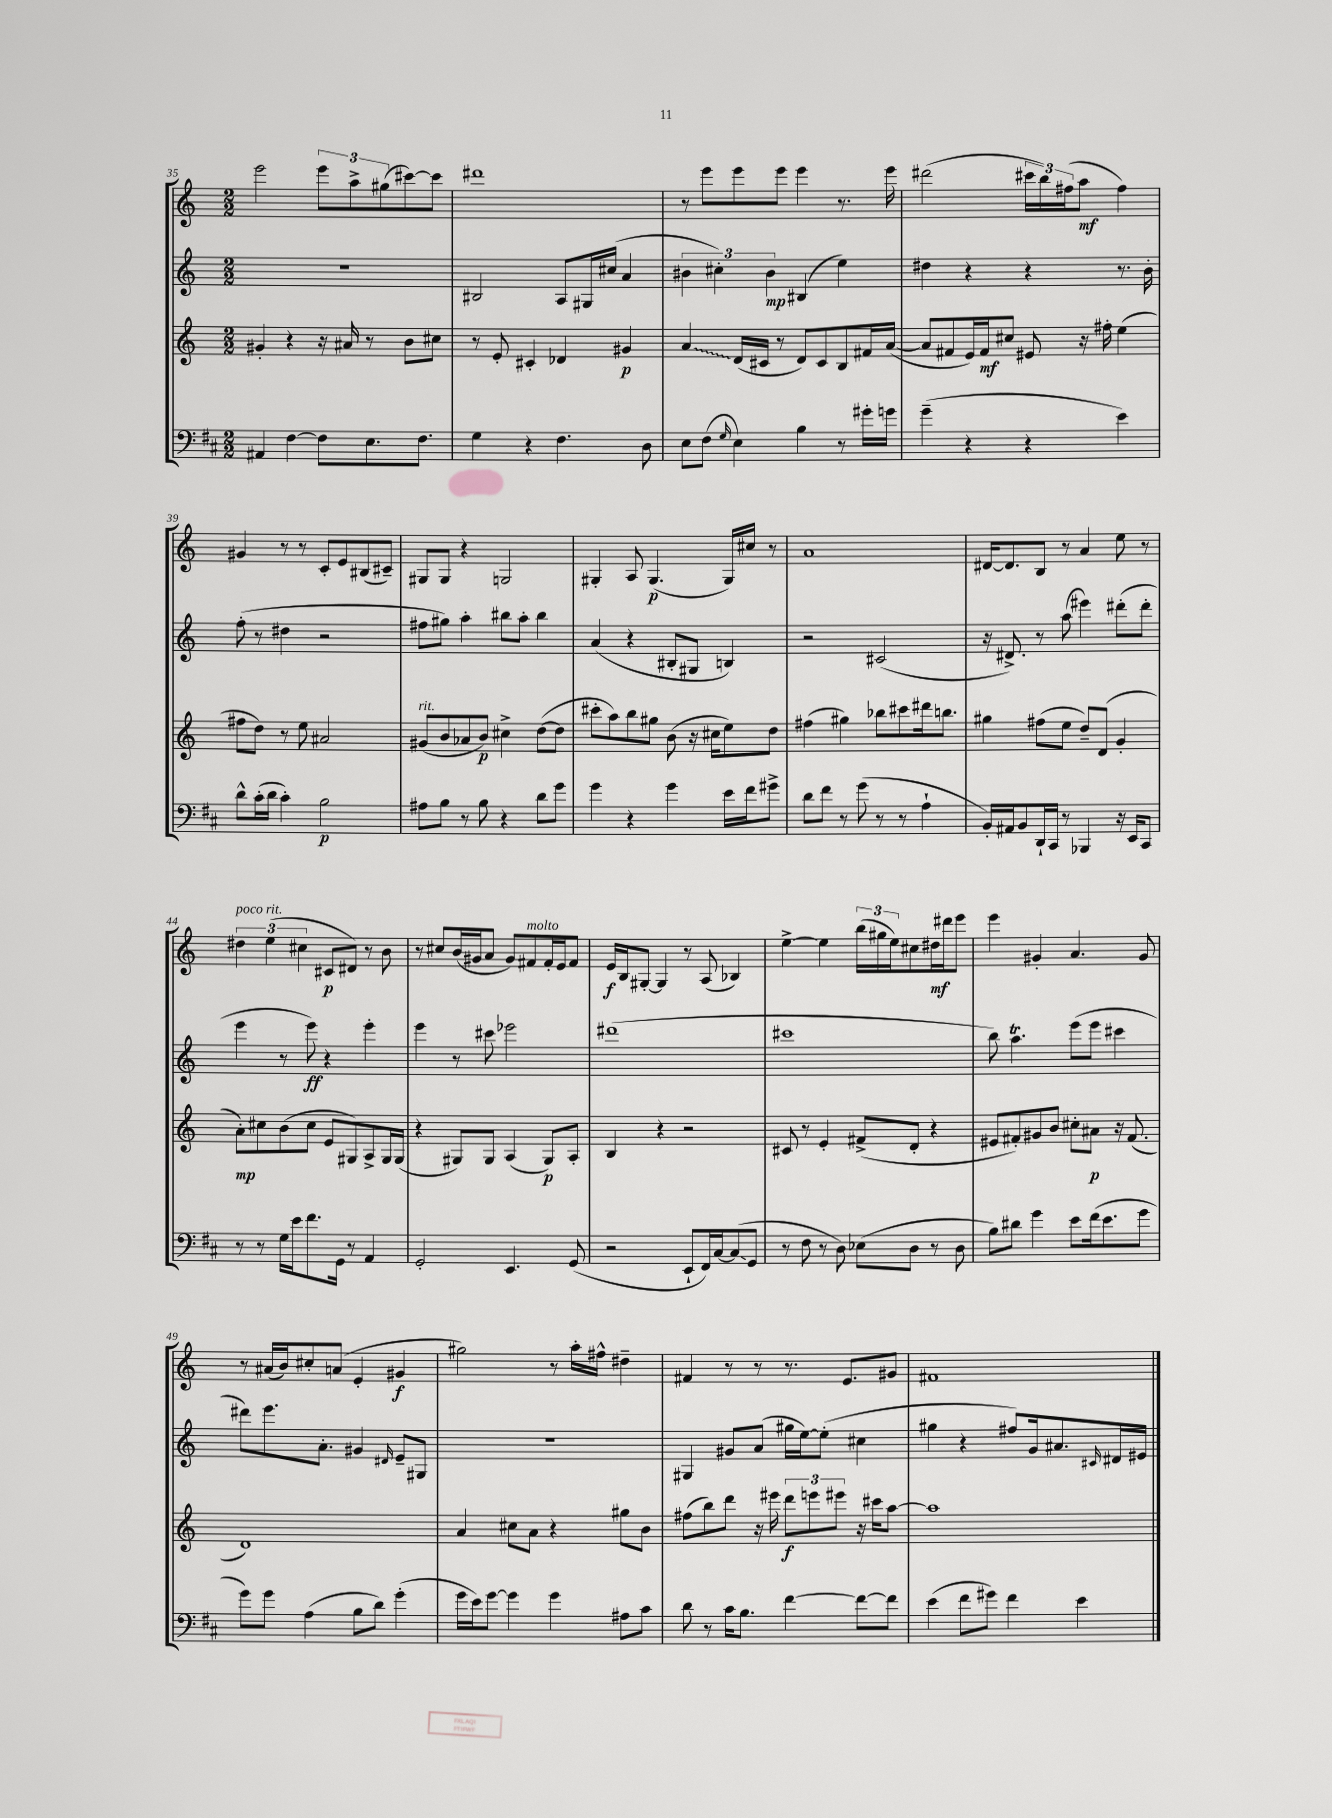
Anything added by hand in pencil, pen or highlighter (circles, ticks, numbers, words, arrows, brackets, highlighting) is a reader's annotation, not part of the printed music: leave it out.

**kern	**kern	**kern	**kern
*staff4	*staff3	*staff2	*staff1
*clefF4	*clefG2	*clefG2	*clefG2
*k[f#c#]	*k[]	*k[]	*k[]
*M2/2	*M2/2	*M2/2	*M2/2
4AA#	4g#'	1r	2eee
[4F#	4r	.	.
8F#]	16r	.	12eee
.	16a#	.	.
.	.	.	12aa^
8.E	8r	.	.
.	.	.	(12gg#
.	8b	.	[8ccc#)
8.F#	.	.	.
.	8cc#	.	8ccc#]
=	=	=	=
4G	8r	2B#	1ddd#
.	8e'	.	.
4r	4c#'	.	.
4.F#	4d-	8A	.
.	.	16G#	.
.	.	(16cc#	.
.	4g#	4a	.
8D	.	.	.
=	=	=	=
8E	4a	6b#	8r
(8F#	.	.	8eee
.	.	6cc#')	.
16qqG	.	.	.
4E)	(16d	.	8eee
.	16c#	.	.
.	.	6b#	.
.	8r	.	8eee
4B	8d)	(4B#	4eee
.	8c#	.	.
8r	8B	4ee)	8.r
16g#'	16f#	.	.
16g	([16a	.	16eee
=	=	=	=
(4g~	8a]	4dd#	(2ddd#
.	8f#	.	.
4r	16e)	4r	.
.	16f#	.	.
.	8cc#	.	.
4r	8e#	4r	24ccc#
.	.	.	24bb)
.	.	.	(24ff#
.	16r	.	8aa
.	16ff#'	.	.
4e)	(4ee	8.r	4ff#)
.	.	16b'	.
=	=	=	=
8d^^	8ff#	(8ff'	4g#
(16c#'	8dd)	8r	.
16d	.	.	.
4c#')	8r	4dd#	8r
.	8ee	.	8r
2B	2a#	2r	8c'
.	.	.	8e
.	.	.	(8B#
.	.	.	8c#~)
=	=	=	=
8A#	(8g#	8ff#	8G#
8B	8b	8gg#)	8G#
8r	8a-	4aa'	4r
8B	8b)	.	.
4r	4cc#^	8bb#	2G
.	.	8aa'	.
8d	([8dd	4bb#	.
8g	8dd]	.	.
=	=	=	=
4g	8ccc#'	(4a	4G#'
.	8aa)	.	.
4r	8bb	4r	8A
.	8gg#	.	(4.G#
4g	(8b	8B#'	.
.	16r	8G#	.
.	16cc#	.	.
16e	8ee)	4B)	16G#)
16f#	.	.	16cc#
8g#^	8dd	.	8r
=	=	=	=
8d	(4ff#	2r	1a
8f#	.	.	.
8r	4gg#)	.	.
(8g	.	.	.
8r	8bb-	(2c#	.
8r	8ccc#	.	.
4A`	16ddd#	.	.
.	8.bb	.	.
=	=	=	=
16BB')	4gg#	16r	[16d#
16AA#	.	8.d#^)	8.d#]
8BB	.	.	.
16DD`	(8ff#	8r	8B
16CC#	.	.	.
8r	8ee	(8aa	8r
4BBB-	8dd~)	4eee#)	4a
.	(8d	.	.
16r	4g'	(8ddd#'	8ee
16EE	.	.	.
8CC#	.	8ddd#'	8r
=	=	=	=
8r	8a')	4eee	6dd#
8r	8cc#	.	.
.	.	.	(6ee
16G	(8b	8r	.
16e	.	.	.
.	.	.	6cc#
8.f#	8cc#	8eee)	.
.	8e	4r	8c#
16GG	.	.	.
8r	8G#)	.	8d#)
4AA	8A^	4eee'	8r
.	16G#	.	8b
.	(16G#	.	.
=	=	=	=
2GG'	4r	4eee	8r
.	.	.	8cc#
.	8G#)	8r	(16b
.	.	.	16g#
.	8G#	8ccc#	8a
4.EE	(4A	2eee-	8g#)
.	.	.	8f#
.	8G#)	.	16f#'
.	.	.	16e
(8GG	8A'	.	8f#
=	=	=	=
2r	4B	(1ddd#	16e
.	.	.	16B
.	.	.	[8G#'
.	4r	.	4G#]
8EE`	2r	.	8r
16FF#)	.	.	(8A
[16C#	.	.	.
(8C#]	.	.	4B-)
8GG	.	.	.
=	=	=	=
8r	8c#	1ccc#	[4ee^
8F#	8r	.	.
8r	4e'	.	4ee]
8D)	.	.	.
(8E-	(8f#^	.	(24bb
.	.	.	24gg#
.	.	.	24ee)
8D	8d'	.	8cc#
8r	4r	.	16dd#
.	.	.	16ddd#
8D	.	.	8eee
=	=	=	=
8B)	8e#	8bb)	4eee
8d#	8f#')	4.aa	.
4g	8g#	.	4g#'
.	8b	.	.
8e	8cc#'	(8eee	4.a
(16f#	8a#	8eee	.
8.e	.	.	.
.	16r	4ccc#	.
.	(8.f#	.	.
8g	.	.	8g#
=	=	=	=
8g)	1d)	8ddd#)	8r
8g	.	8.eee	(16a#
.	.	.	16b)
(4A	.	.	8cc#'
.	.	8.a'	.
.	.	.	(8a
8B	.	4g#	4e'
8d)	.	.	.
.	.	16qqd#	.
(4g'	.	8e~	4g#
.	.	8G#	.
=	=	=	=
16g	4a	1r	2gg#)
16e)	.	.	.
[8g	.	.	.
4g]	8cc#	.	.
.	8a	.	.
4g	4r	.	8r
.	.	.	16aa'
.	.	.	16ff#^^
8A#	8gg#	.	4dd#~
8c#	8b	.	.
=	=	=	=
8d	(8ff#	4G#	4f#
8r	8bb)	.	.
16c#	8ddd	8g#	8r
8.B	.	.	.
.	16r	(8a	8r
.	16eee#	.	.
[4f#	12ddd	16gg#	8.r
.	.	[16ee)	.
.	12eee	.	.
.	.	(8ee']	.
.	12eee#	.	.
.	.	.	8.e
8f#_	16r	4cc#	.
.	16ccc#	.	.
8f#]	[8aa	.	8g#
=	=	=	=
(4e	1aa]	4gg#	1f#
8f#	.	4r	.
8g#)	.	.	.
4f#	.	8ff#)	.
.	.	16g	.
.	.	8.a#	.
4e	.	.	.
.	.	16qqc#	.
.	.	16d#	.
.	.	16e#	.
==	==	==	==
*-	*-	*-	*-
